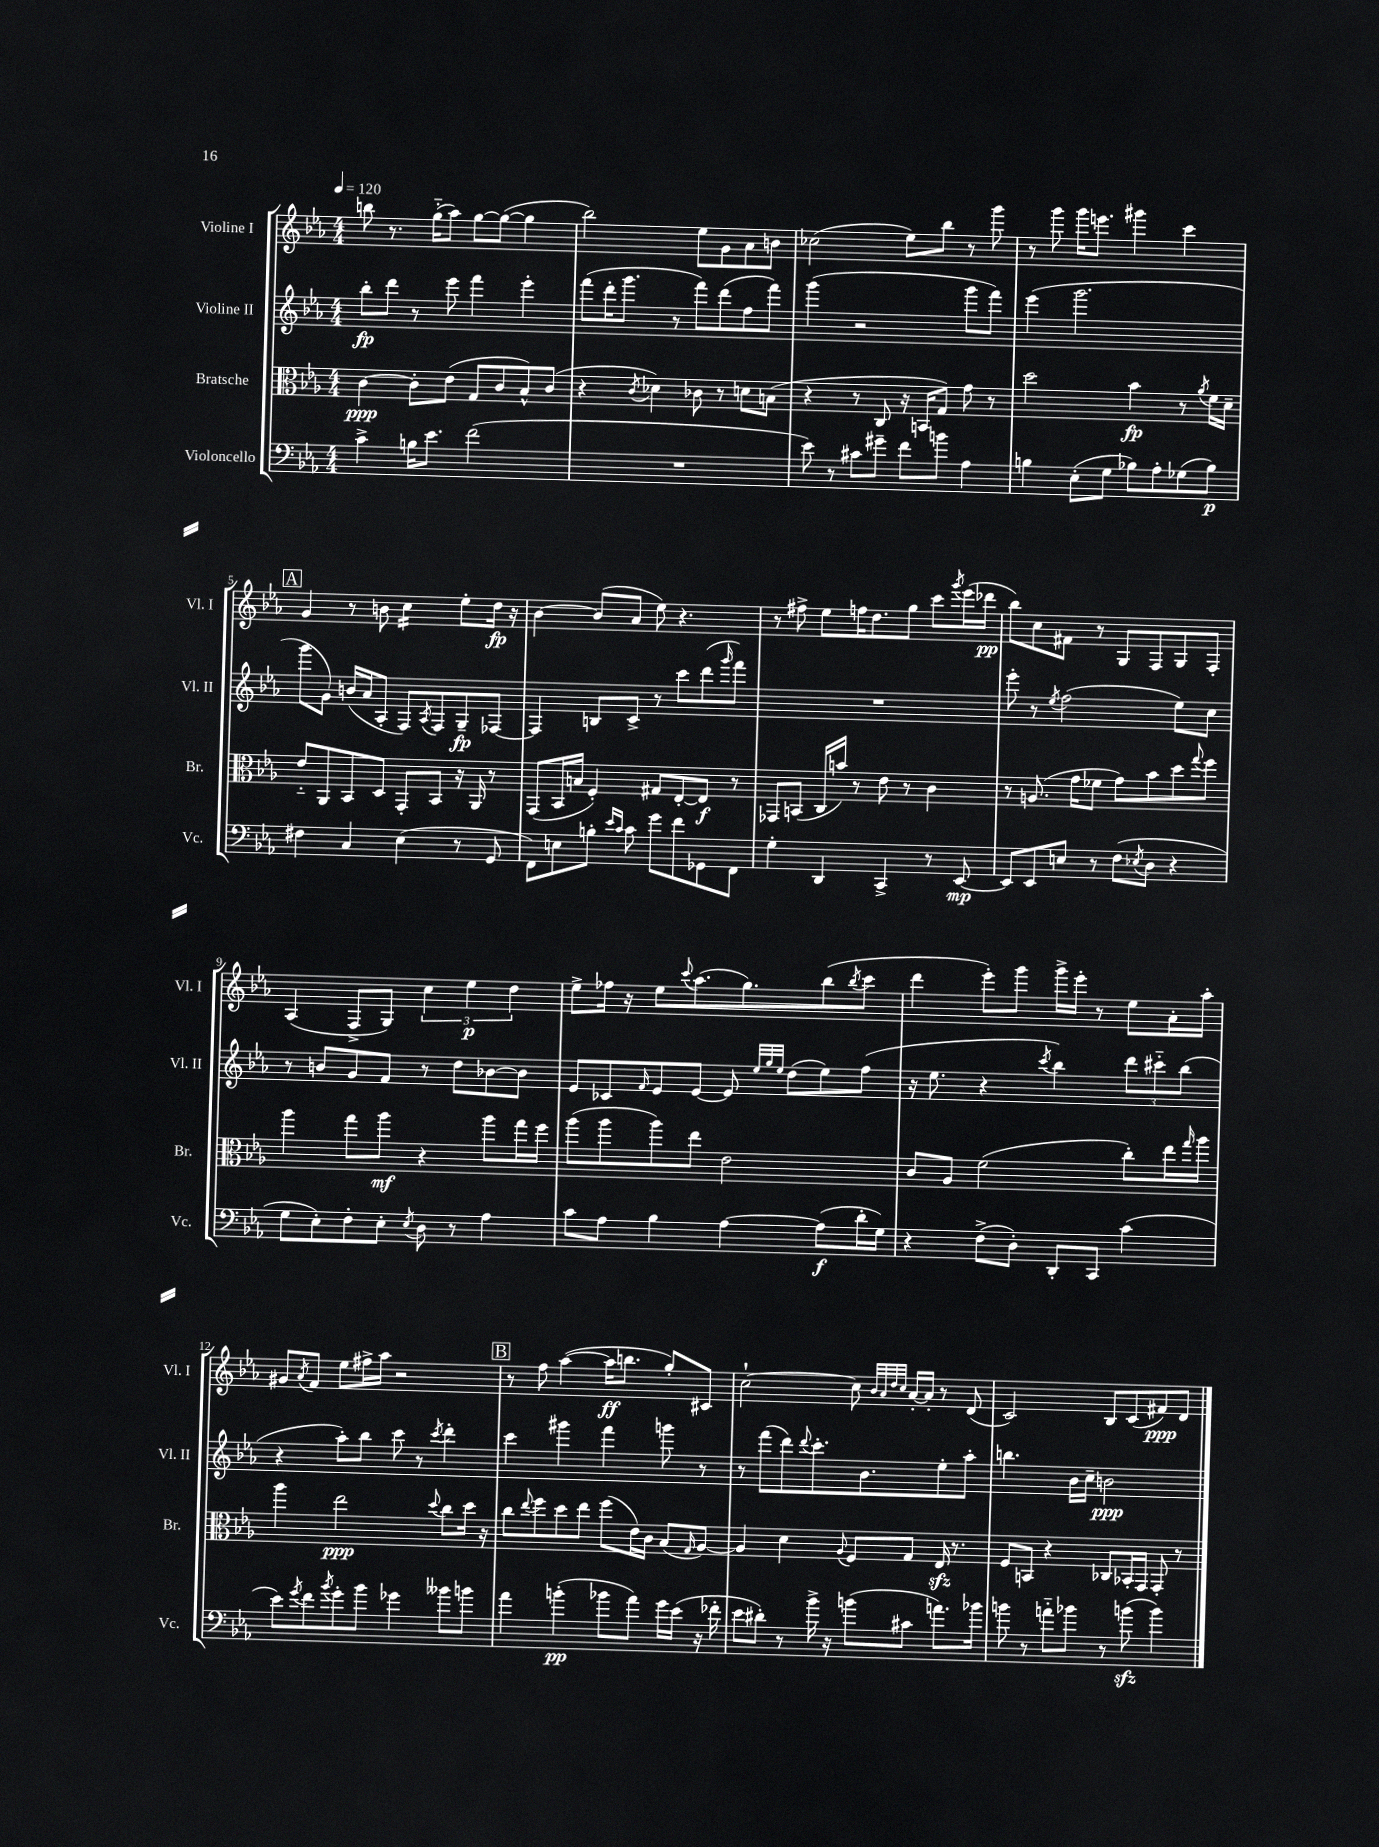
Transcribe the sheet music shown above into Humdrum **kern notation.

**kern	**kern	**kern	**kern
*staff4	*staff3	*staff2	*staff1
*clefF4	*clefC3	*clefG2	*clefG2
*k[b-e-a-]	*k[b-e-a-]	*k[b-e-a-]	*k[b-e-a-]
*M4/4	*M4/4	*M4/4	*M4/4
*MM120	*MM120	*MM120	*MM120
4c^	[4c	8bb-'	8bb
.	.	8ddd	8.r
16B	8c']	8r	.
8.e-	.	.	(16gg'~
.	(8e-	8eee-	8aa-)
(2f	8G	4fff	[8gg
.	8c	.	(8gg_
.	8B-^^)	4eee-'	4gg]
.	(8c	.	.
=	=	=	=
1r	4r	(8fff	2bb-)
.	.	16ddd'	.
.	.	8.ggg	.
.	8qc	.	.
.	4d-)	.	.
.	.	8r	.
.	8c-	8fff)	8ee-
.	8r	(8ddd	8g
.	8d	8ff	8a-
.	(8B	8fff)	8b
=	=	=	=
8e-)	4r	(4ggg	(2cc-
8r	.	.	.
8c#	8r	2r	.
8g#~	8C	.	.
8f	16r	.	8ee-)
.	16BB	.	.
8b	8G)	.	8bb-
4A-	8g	8ggg	8r
.	8r	8fff)	8ggg
=	=	=	=
4B	2dd	(4eee-	8r
.	.	.	8ggg
(8E-'	.	2.ggg	16ggg
.	.	.	8.eee
8G	.	.	.
8B-)	4b-	.	4ggg#
8A-'	.	.	.
(8G-	8r	.	4ccc
.	8qa-	.	.
8B-)	16f	.	.
.	16d~	.	.
=	=	=	=
4F#	8e-'~	8ggg	4g
.	8AA-	8g)	.
4C	8BB-	(16b	8r
.	.	16a-	.
.	8D	8A-'	8b
(4E-	8GG'	8F)	4cc
.	.	8qA-	.
.	8BB-	8F	.
8r	16r	8G~	8ee-'
.	16AA-	.	.
8GG	8r	[8F-	16dd
.	.	.	16r
=	=	=	=
8FF)	(8GG	4F-]	[4b-
8E	16BB-	.	.
.	16B	.	.
8B'	4F')	8B	(8b-]
16qqe-	.	.	.
16qqc	.	.	.
8c	.	8c^	8a-
8g	8G#	8r	8ee-)
8f	[8E-'	8ccc	4.r
8GG-	8E-]	(8ddd	.
.	.	16qqggg	.
8FF	8r	8fff)	.
=	=	=	=
4G'	8GG-	1r	8r
.	(8BB	.	8ff#^
4DD	16C	.	8ee-
.	16b)	.	.
.	8r	.	16ff
.	.	.	8.dd
4CC^	8e-	.	.
.	8r	.	8gg
8r	4c	.	8ccc
.	.	.	8qggg
[8EE-	.	.	(16eee-
.	.	.	16ddd-
=	=	=	=
8EE-]	8r	8eee-'	8bb-)
8EE-	(8.A	8r	8cc
.	.	8qee-	.
8E	.	(2ff	8f#
.	16g	.	.
8r	8f-	.	8r
(8F	8g)	.	8G
8qE-	.	.	.
8D	8b-	.	8F
4r	8dd	8ee-)	8G
.	8qqgg	.	.
.	8ff	8cc	8F'
=	=	=	=
8G	4aa-	8r	(4A-
8E-')	.	8b	.
8F'	8gg	8g	8F^
8E-'	8aa-	8f	8G)
8qE-	.	.	.
8D	4r	8r	6cc
8r	.	8dd	.
.	.	.	6ee-
4A-	8aa-	[8b-	.
.	.	.	6dd
.	16gg	8b-]	.
.	16ff	.	.
=	=	=	=
8c	(8aa-	8e-	8ee-^
8A-	8aa-	8c-	16ff-
.	.	.	16r
.	.	16qqf	.
4B-	8aa-)	8e-	8ee-
.	.	.	8qqccc
.	8ee-	[8e-	(8.aa-
[4A-	2e-	8e-]	.
.	.	.	8.gg)
.	.	32qqee-	.
.	.	32qqgg	.
.	.	32qqee-	.
.	.	(8dd	.
(8A-]	.	8ee-)	(8bb-
.	.	.	8qbb-
16d'	.	(8ff	8ccc
16G)	.	.	.
=	=	=	=
4r	8c	16r	4ddd
.	.	8.ee-	.
.	8A-	.	.
(8F^	(2f	4r	8eee-')
8D')	.	.	8ggg
.	.	8qccc	.
8DD'	.	4bb-)	16ggg^
.	.	.	16eee-'
8CC	.	.	8r
(4c	8cc')	12ddd	8ee-
.	.	12ccc#'~	.
.	16ee-	.	16a-'
.	.	(12bb-	.
.	16qqgg	.	.
.	16aa-	.	16aa-'
=	=	=	=
8e-)	4aa-	4r	8g#
8qg	.	.	8qa-
8f	.	.	8f
8qb-	.	.	.
8g'	2ee-	8aa-')	8ee-
8b-	.	8bb-	16ff#^
.	.	.	16aa-
4g-	.	8ccc	2r
.	.	8r	.
.	8qqdd	8qccc	.
8b--	8cc	4ddd'	.
8b	16dd	.	.
.	16r	.	.
=	=	=	=
4a-	8cc	4ccc	8r
.	8qqee-	.	.
.	8ff	.	8ff
(4b'	8dd	4ggg#	([4aa-
.	8ee-	.	.
8b-	(8ff	4fff	16aa-]
.	.	.	8.bb
8a-)	16e-)	.	.
.	16c	.	.
16g	(8B-	8ggg	8gg')
(16e-	.	.	.
.	16qqG	.	.
16r	[8A-)	8r	8c#
16f-'	.	.	.
=	=	=	=
8e-	4A-]	8r	[2cc`
8d#')	.	(8fff	.
8r	4d	8ddd)	.
.	.	8qqddd	.
16b-^	.	8.ccc'	.
16r	.	.	.
.	8qqA-	.	.
(8b	8F	.	8cc]
.	.	8.b-	.
.	.	.	32qqb-
.	.	.	32qqa-
.	.	.	32qqdd
.	.	.	32qqcc
8c#	8G	.	[16a-'
.	.	.	16a-']
8.a)	16E-	8ee-'	8r
.	8.r	.	.
.	.	8aa-'	(8d
16b-	.	.	.
=	=	=	=
8b	8F	4.bb	2c)
8r	8BB	.	.
8a'~	4r	.	.
8b-	.	16b-	.
.	.	16cc~	.
8r	8C-	2b	8B-
(8b	16BB-'	.	(8c
.	16GG	.	.
4b)	8GG'	.	8f#)
.	8r	.	8d
==	==	==	==
*-	*-	*-	*-
